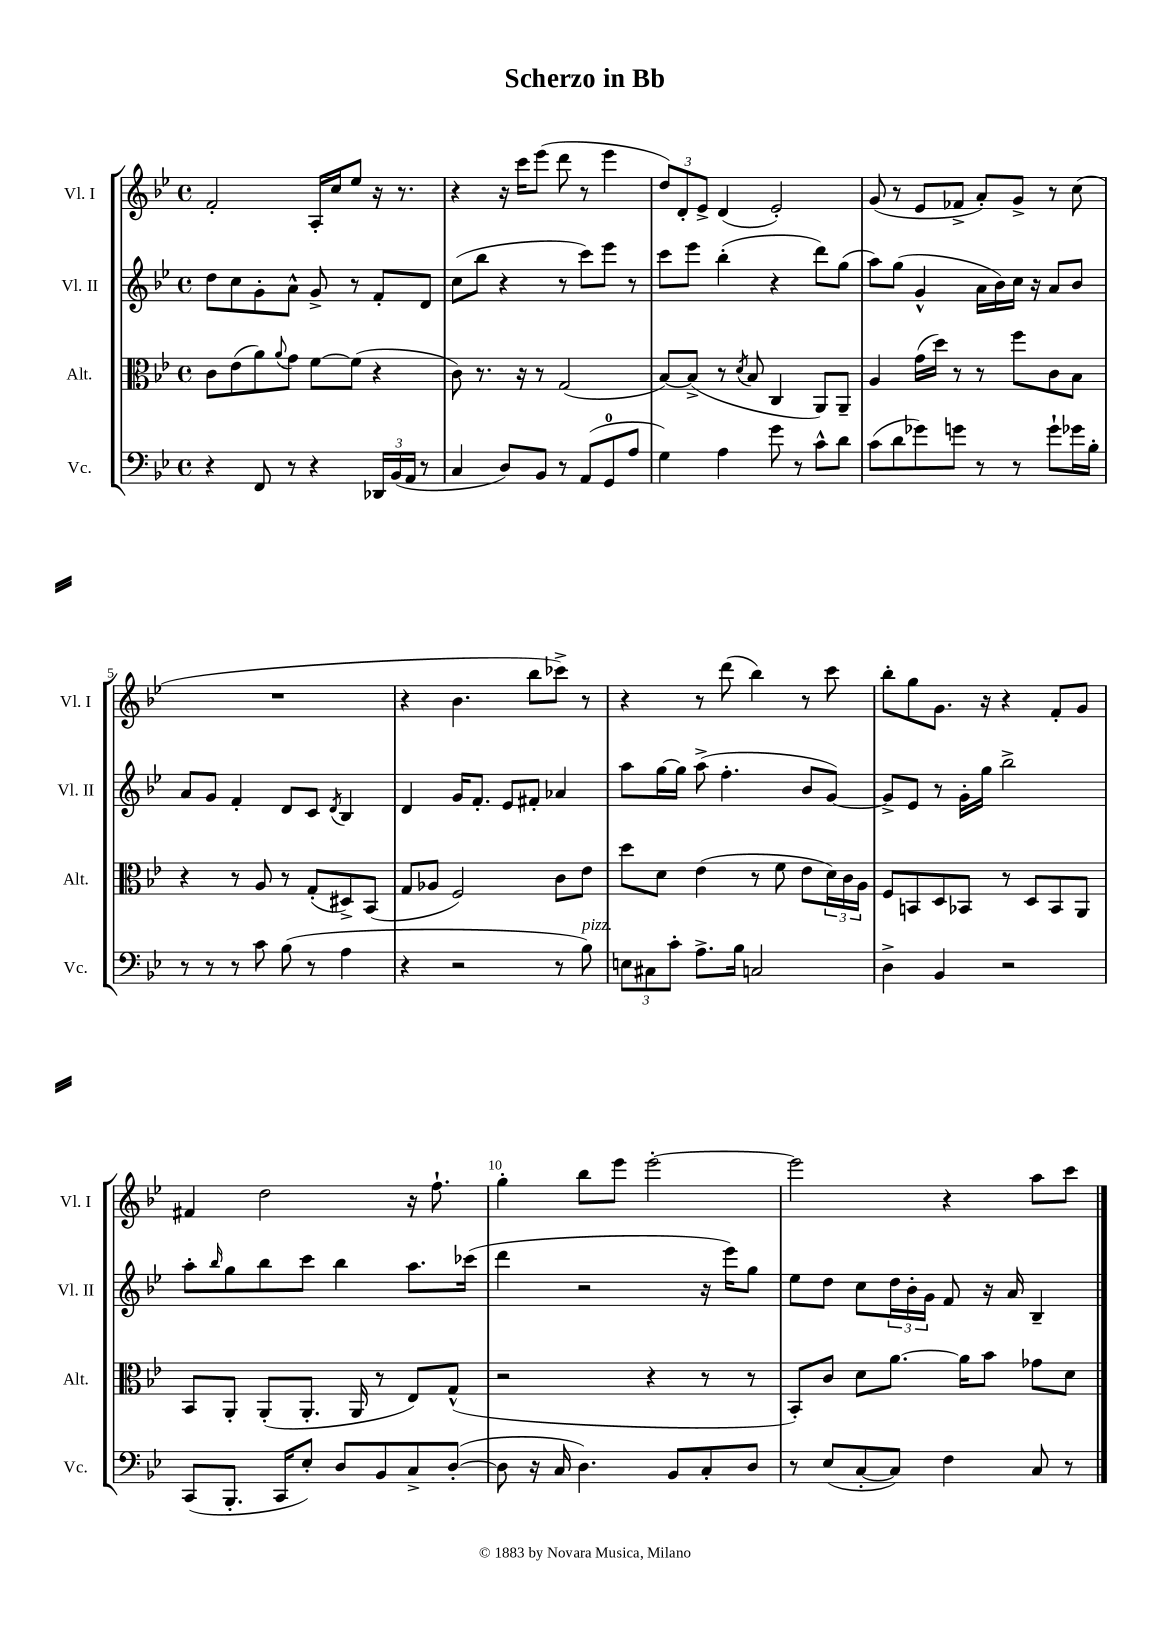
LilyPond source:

\header { title = "Scherzo in Bb" }
<<
\new StaffGroup <<
\new Staff = "s0" \with { instrumentName = "Vl. I" shortInstrumentName = "Vl. I" } {
    \clef treble \key bes \major \defaultTimeSignature \time 4/4
    f'2-. a16-. c''16 ees''8 r16 r8. |
    r4 r16 c'''16 ees'''8( d'''8 r8 ees'''4 |
    \tuplet 3/2 { d''8) d'8-. ees'8-> } d'4( ees'2-.) |
    g'8( r8 ees'8 fes'8-> a'8-.) g'8-> r8 c''8( |
    R1 |
    r4 bes'4. bes''8 ces'''8->) r8 |
    r4 r8 d'''8( bes''4) r8 c'''8 |
    bes''8-. g''8 g'8. r16 r4 f'8-. g'8 |
    fis'4 d''2 r16 f''8.-! |
    g''4-. bes''8 ees'''8 ees'''2~-. |
    ees'''2 r4 a''8 c'''8 \bar "|." |
}
\new Staff = "s1" \with { instrumentName = "Vl. II" shortInstrumentName = "Vl. II" } {
    \clef treble \key bes \major \defaultTimeSignature \time 4/4
    d''8 c''8 g'8-. a'8-^ g'8-> r8 f'8-. d'8 |
    c''8( bes''8 r4 r8 c'''8) ees'''8 r8 |
    c'''8 ees'''8 bes''4-.( r4 d'''8) g''8( |
    a''8) g''8( g'4-^ a'16 bes'16) c''16 r16 a'8 bes'8 |
    a'8 g'8 f'4-. d'8 c'8 \acciaccatura { d'8 } bes4 |
    d'4 g'16 f'8.-. ees'8 fis'8-. aes'4 |
    a''8 g''16~ g''16 a''8->( f''4.-. bes'8 g'8~) |
    g'8-> ees'8 r8 g'16-. g''16 bes''2-> |
    a''8-. \grace { bes''16 } g''8 bes''8 c'''8 bes''4 a''8. ces'''16( |
    d'''4 r2 r16 ees'''16) g''8 |
    ees''8 d''8 c''8 \tuplet 3/2 { d''16 bes'16-. g'16 } f'8 r16 a'16 bes4-- \bar "|." |
}
\new Staff = "s2" \with { instrumentName = "Alt." shortInstrumentName = "Alt." } {
    \clef alto \key bes \major \defaultTimeSignature \time 4/4
    c'8 ees'8( a'8) \appoggiatura { a'8 } g'8 f'8~ f'8( r4 |
    c'8) r8. r16 r8 g2( |
    bes8~) bes8->( r8 \acciaccatura { d'8 } bes8 c4 a,8) a,8-- |
    a4 g'16( d''16) r8 r8 f''8 c'8 bes8 |
    r4 r8 a8 r8 g8-.( dis8->) bes,8( |
    g8 aes8 f2) c'8 ees'8 |
    d''8 d'8 ees'4( r8 f'8 ees'8 \tuplet 3/2 { d'16) c'16 a16 } |
    f8 b,8 d8 bes,8 r8 d8 bes,8 a,8 |
    bes,8 a,8-. a,8-.( a,8.-. a,16 r8 ees8) g8-^( |
    r2 r4 r8 r8 |
    bes,8-.) c'8 d'8 a'8.~ a'16 bes'8 ges'8 d'8 \bar "|." |
}
\new Staff = "s3" \with { instrumentName = "Vc." shortInstrumentName = "Vc." } {
    \clef bass \key bes \major \defaultTimeSignature \time 4/4
    r4 f,8 r8 r4 \tuplet 3/2 { des,16 bes,16( a,16 } r8 |
    c4 d8) bes,8 r8 a,8( g,8-0 a8 |
    g4) a4 g'8 r8 c'8-^ d'8 |
    c'8( d'8 ges'8) g'8 r8 r8 g'8-! ges'16 bes16-. |
    r8 r8 r8 c'8 bes8( r8 a4 |
    r4 r2 r8 bes8^\markup { \italic "pizz." }) |
    \tuplet 3/2 { e8 cis8 c'8-. } a8.-> bes16 c2 |
    d4-> bes,4 r2 |
    c,8( bes,,8.-. c,16 ees8-.) d8 bes,8 c8-> d8~-.( |
    d8 r16 c16 d4.) bes,8 c8-. d8 |
    r8 ees8( c8~-. c8) f4 c8 r8 \bar "|." |
}
>>
>>
\layout { \context { \Score \override BarNumber.break-visibility = ##(#f #t #t) barNumberVisibility = #(every-nth-bar-number-visible 5) } }
